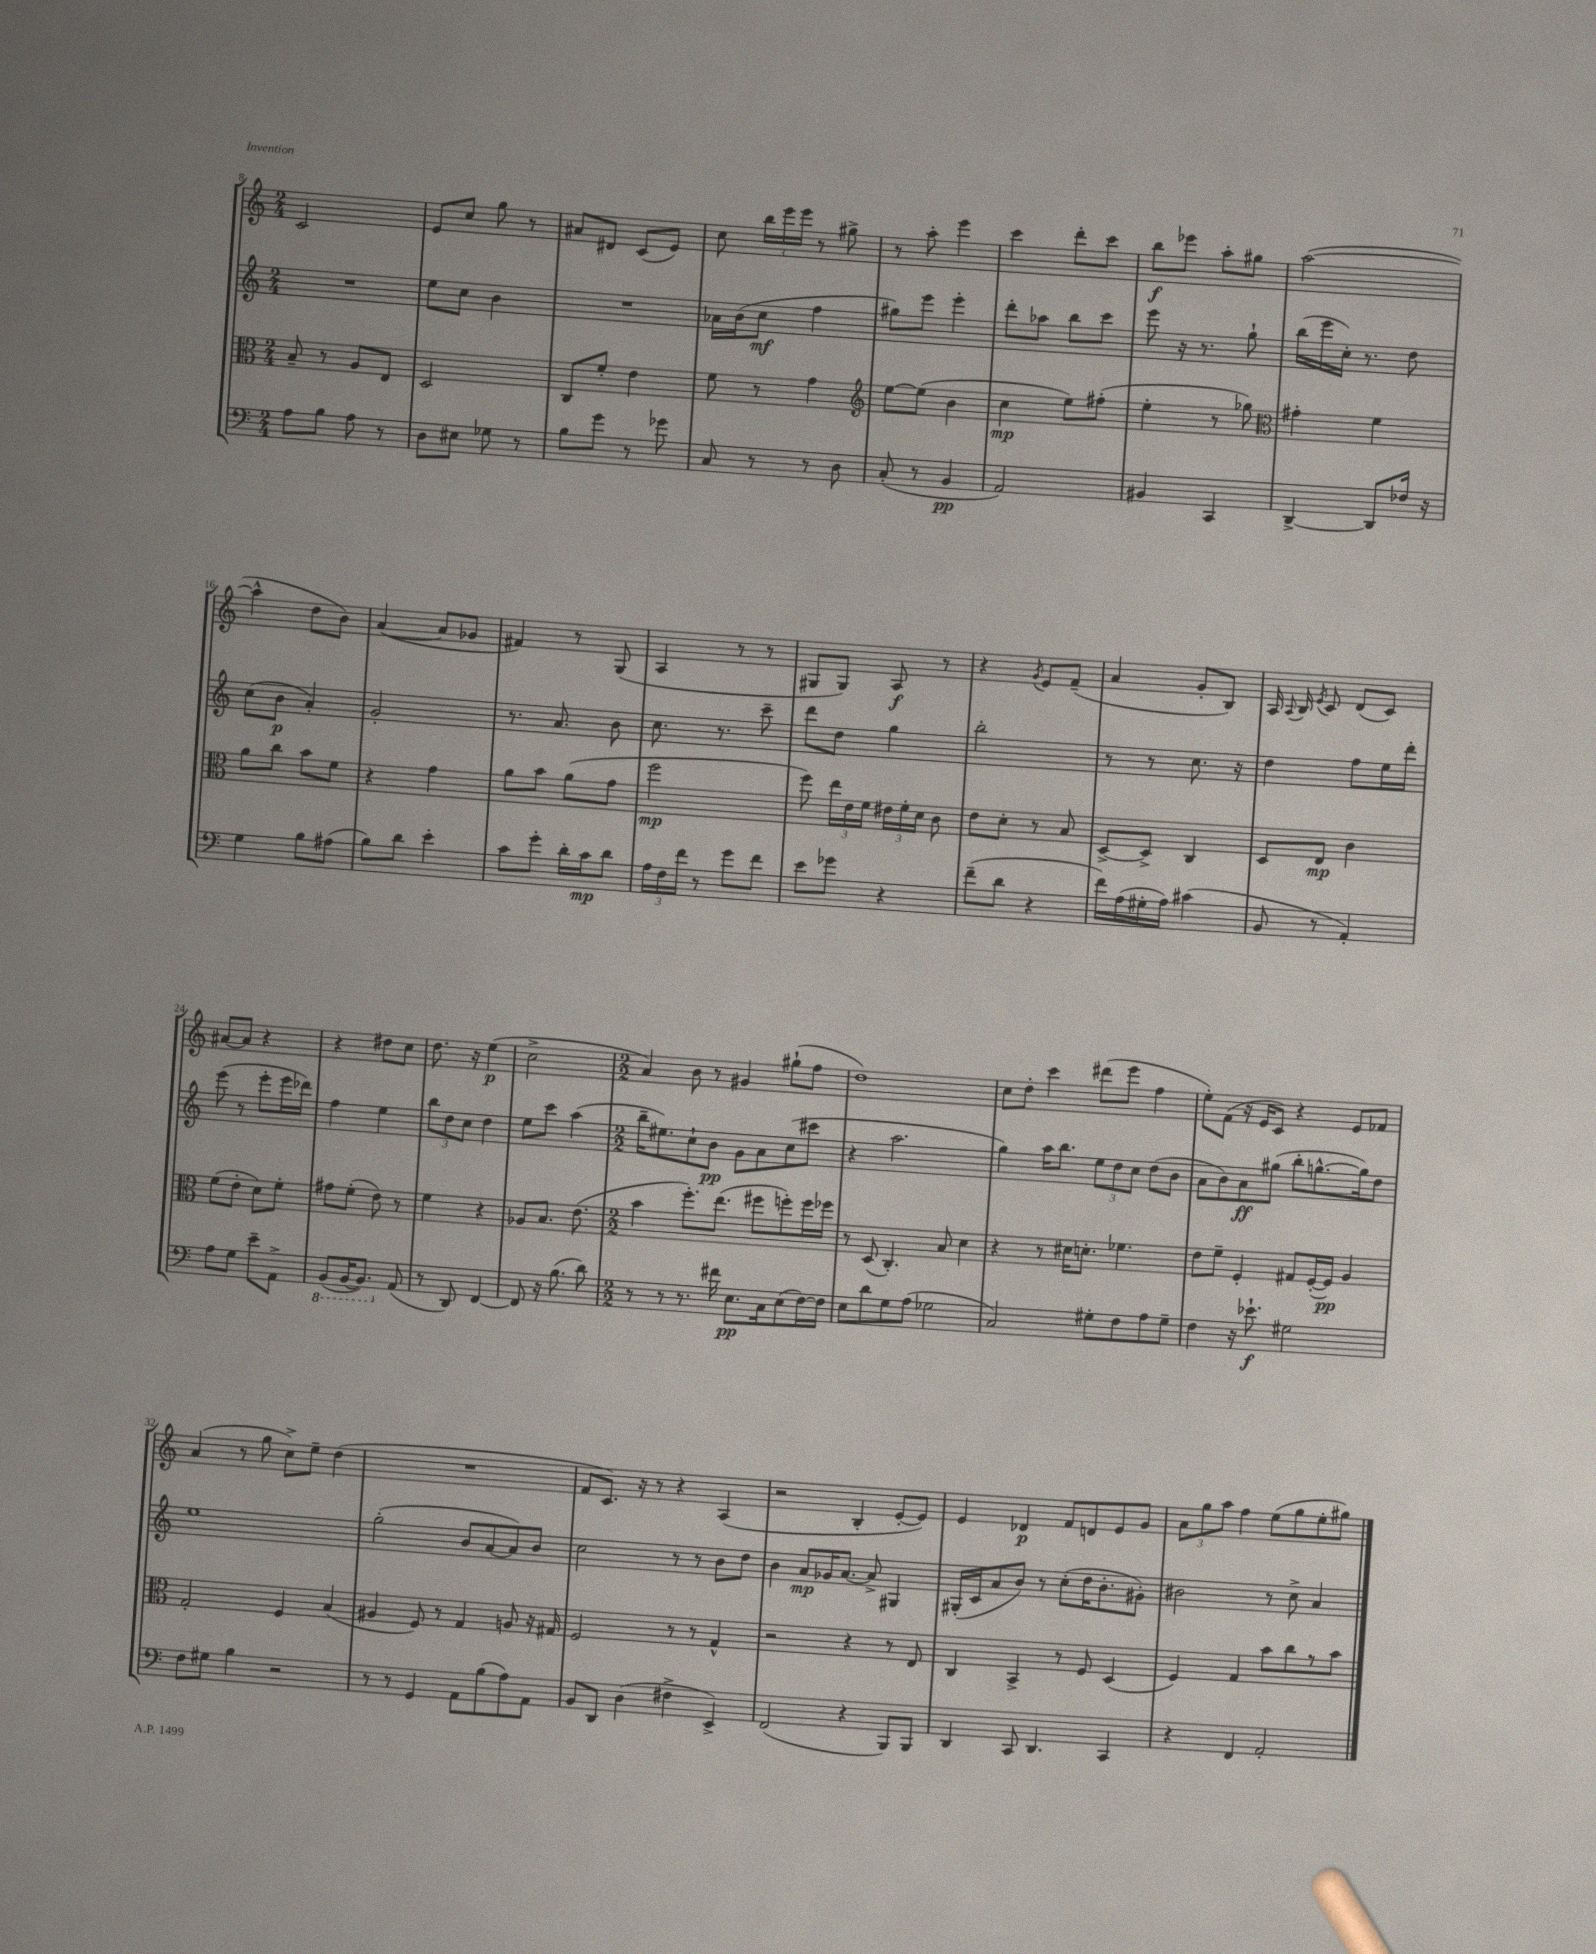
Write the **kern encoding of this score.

**kern	**dynam	**kern	**dynam	**kern	**dynam	**kern	**dynam
*part4	*part4	*part3	*part3	*part2	*part2	*part1	*part1
*staff4	*staff4	*staff3	*staff3	*staff2	*staff2	*staff1	*staff1
*clefF4	*	*clefC3	*	*clefG2	*	*clefG2	*
*k[]	*	*k[]	*	*k[]	*	*k[]	*
*M2/4	*	*M2/4	*	*M2/4	*	*M2/4	*
=8	=8	=8	=8	=8	=8	=8	=8
8A\L	.	8B~/	.	2r	.	2c/	.
8B\J	.	8r	.	.	.	.	.
8A\	.	8A/L	.	.	.	.	.
8r	.	8E/J	.	.	.	.	.
=9	=9	=9	=9	=9	=9	=9	=9
8D\L	.	2D/	.	8ee\L	.	8e/L	.
8E#X\J	.	.	.	8cc\J	.	8cc/J	.
8G-X\	.	.	.	4b\	.	8gg\	.
8r	.	.	.	.	.	8r	.
=10	=10	=10	=10	=10	=10	=10	=10
8B\L	.	8C/L	.	2r	.	8a#X/L	.
8g\J	.	8f'/J	.	.	.	8d#X/J	.
8r	.	4e\	.	.	.	(8c/L	.
8g-X\	.	.	.	.	.	8e/J)	.
=11	=11	=11	=11	=11	=11	=11	=11
8C/	.	8f\	.	16a-X\LL	.	8cc\	.
.	.	.	.	(16b\J	.	.	.
8r	.	8r	.	8cc\J	mf	24bb\LL	.
.	.	.	.	.	.	24eee\	.
.	.	.	.	.	.	24eee\JJ	.
8r	.	4g\	.	4ff\	.	8r	.
8D\	.	.	.	.	.	8gg#X^\	.
=12	=12	=12	=12	=12	=12	=12	=12
*	*	*clefG2	*	*	*	*	*
(8C'/	.	[8ee\L	.	8gg#X\L)	.	8r	.
8r	.	(8ee\J]	.	8eee\J	.	8aa'\	.
4BB/	pp	4b\	.	4eee'\	.	4eee\	.
=13	=13	=13	=13	=13	=13	=13	=13
2AA/)	.	4cc\	mp	8ddd'\L	.	4ccc\	.
.	.	.	.	8aa-X\J	.	.	.
.	.	8ee\L)	.	8bb\L	.	8ddd'\L	.
.	.	(8ff#X'\J	.	8ccc\J	.	8ccc\J	.
=14	=14	=14	=14	=14	=14	=14	=14
4BB#X/	.	4ee'\	.	8eee\	.	8bb\L	f
.	.	.	.	16r	.	8eee-X\J	.
.	.	.	.	8.r	.	.	.
4CC/	.	8r	.	.	.	8aa'\L	.
.	.	8gg-X\)	.	8gg`\	.	8gg#X\J	.
=15	=15	=15	=15	=15	=15	=15	=15
*	*	*clefC3	*	*	*	*	*
[4DD^/	.	4g#X'\	.	(16bb\LL	.	([2aa\	.
.	.	.	.	16eee\	.	.	.
.	.	.	.	16cc'\JJ)	.	.	.
.	.	.	.	8.r	.	.	.
8DD/L]	.	4f\	.	.	.	.	.
16F-X/Jk	.	.	.	8dd\	.	.	.
16r	.	.	.	.	.	.	.
!!LO:LB:g=z
=16	=16	=16	=16	=16	=16	=16	=16
4G\	.	8a\L	.	(8cc\L	.	4aa^^\]	.
.	.	8cc\J	.	8b\J	p	.	.
8B\L	.	8b\L	.	4a'/)	.	8dd\L	.
(8A#X\J	.	8f\J	.	.	.	8b\J)	.
=17	=17	=17	=17	=17	=17	=17	=17
8B\L)	.	4r	.	2g'/	.	([4a/	.
8d\J	.	.	.	.	.	.	.
4e'\	.	4g\	.	.	.	8a/L]	.
.	.	.	.	.	.	8g-X/J	.
=18	=18	=18	=18	=18	=18	=18	=18
8c\L	.	8a\L	.	8.r	.	4f#X/)	.
8g'\J	.	8b\J	.	.	.	.	.
.	.	.	.	8.a/	.	.	.
16d'\LL	.	(8a\L	.	.	.	8r	.
16c\J	mp	.	.	.	.	.	.
8d\J	.	8g\J	.	8b\	.	(8G/	.
=19	=19	=19	=19	=19	=19	=19	=19
24A\LL	.	2ff\	mp	8.cc\	.	4A/	.
24F\	.	.	.	.	.	.	.
24f\JJ	.	.	.	.	.	.	.
8r	.	.	.	.	.	.	.
.	.	.	.	8.r	.	.	.
8g\L	.	.	.	.	.	8r	.
8f\J	.	.	.	8ccc~\	.	8r	.
=20	=20	=20	=20	=20	=20	=20	=20
8e\L	.	8ff\)	.	8ddd\L	.	8G#X/L	.
8g-X\J	.	24ee\LL	.	8dd\J	.	8G#/J)	.
.	.	24e\	.	.	.	.	.
.	.	24f\JJ	.	.	.	.	.
4r	.	24e#X\LL	.	4gg\	.	8A/	f
.	.	24f'\	.	.	.	.	.
.	.	24d\JJ	.	.	.	.	.
.	.	8c\	.	.	.	8r	.
=21	=21	=21	=21	=21	=21	=21	=21
(8f~\L	.	8e\L	.	2bb'\	.	4r	.
8d\J	.	8d'\J	.	.	.	.	.
.	.	.	.	.	.	8qg/	.
4r	.	8r	.	.	.	8e/L	.
.	.	8B/	.	.	.	(8f~/J	.
=22	=22	=22	=22	=22	=22	=22	=22
16f\LL)	.	[8D^/L	.	8r	.	4a/	.
(16A\	.	.	.	.	.	.	.
16G#X'\	.	8D^/J]	.	8r	.	.	.
16A\JJ)	.	.	.	.	.	.	.
(4c#X\	.	4C/	.	8.cc\	.	8g'/L	.
.	.	.	.	.	.	8B/J)	.
.	.	.	.	16r	.	.	.
=23	=23	=23	=23	=23	=23	=23	=23
8BB/	.	8D/L	.	4dd\	.	16A/	.
.	.	.	.	.	.	8qqA/	.
.	.	.	.	.	.	16B/	.
.	.	.	.	.	.	8qe/	.
8r	.	8E/J	mp	.	.	8c/	.
4AA'/)	.	4c\	.	8ff\L	.	(8d/L	.
.	.	.	.	16ee\L	.	8c/J)	.
.	.	.	.	16ddd'\JJ	.	.	.
!!LO:LB:g=z
=24	=24	=24	=24	=24	=24	=24	=24
8A\L	.	(8f\L	.	(8eee\	.	[8a#X/L	.
8G\J	.	8e'\J	.	8r	.	8a#/J]	.
8e~\L	.	8d\L)	.	8eee'\L	.	4r	.
8AA^\J	.	8f'\J	.	16eee\L	.	.	.
.	.	.	.	16ddd-X\JJ)	.	.	.
=25	=25	=25	=25	=25	=25	=25	=25
*8ba	*	*	*	*	*	*	*
(8BBB/L	.	8g#X\L	.	4ff\	.	4r	.
[16BBB/K	.	(8f'\J	.	.	.	.	.
8.BBB/J])	.	.	.	.	.	.	.
.	.	8e\)	.	4ee\	.	8dd#X\L	.
*X8ba	*	*	*	*	*	*	*
(8AA/	.	8r	.	.	.	8cc\J	.
=26	=26	=26	=26	=26	=26	=26	=26
8r	.	4f\	.	12bb\L	.	8.dd\	.
.	.	.	.	12dd\	.	.	.
8DD/)	.	.	.	.	.	.	.
.	.	.	.	12cc\J	.	.	.
.	.	.	.	.	.	16r	.
[4FF/	.	4r	.	4dd\	.	(4ee\	p
=27	=27	=27	=27	=27	=27	=27	=27
8FF/]	.	8A-X/L	.	8ee\L	.	2cc^\	.
16r	.	8.B/J	.	8ccc\J	.	.	.
(8.B\	.	.	.	.	.	.	.
.	.	.	.	(4aa\	.	.	.
.	.	(8.e\	.	.	.	.	.
8d\)	.	.	.	.	.	.	.
=28	=28	=28	=28	=28	=28	=28	=28
*M2/2	*	*M2/2	*	*M2/2	*	*M2/2	*
8r	.	4b\	.	16bb~\KL	.	4a/)	.
.	.	.	.	8.ee#X\)	.	.	.
8r	.	.	.	.	.	.	.
8.r	.	8.ff'\L)	.	8cc`\	.	8b\	.
.	.	.	.	8b\J	pp	8r	.
16f#X\	.	(8.ee\J	.	.	.	.	.
8.E\L	pp	.	.	8g\L	.	4g#X/	.
.	.	8ff#X\L	.	8a\	.	.	.
16C\k	.	.	.	.	.	.	.
(8E\	.	8ffn'\)	.	(8cc\	.	(8gg#X`\L	.
[16F\L)	.	16ff\L	.	8ccc#X\J	.	8ff\J	.
16F\JJ]	.	16ff-X\JJ	.	.	.	.	.
=29	=29	=29	=29	=29	=29	=29	=29
8E\L	.	8r	.	4r	.	1dd)	.
8d\	.	(8D/	.	.	.	.	.
8G\	.	4.C'/)	.	2.aa\	.	.	.
(8A\J	.	.	.	.	.	.	.
2G-X\	.	.	.	.	.	.	.
.	.	8B/	.	.	.	.	.
.	.	4d\	.	.	.	.	.
=30	=30	=30	=30	=30	=30	=30	=30
2C/)	.	4r	.	4gg\)	.	8cc\L	.
.	.	.	.	.	.	8dd'\J	.
.	.	8r	.	16aa\KL	.	4ccc\	.
.	.	.	.	8.bb\J	.	.	.
.	.	16d#X\KL	.	.	.	.	.
.	.	8.dn'\J	.	.	.	.	.
8G#X'\L	.	.	.	12ee\L	.	(8ddd#X\L	.
.	.	.	.	12dd\	.	.	.
8F\	.	4.f-X\	.	.	.	8eee\J	.
.	.	.	.	12cc\J	.	.	.
8A\	.	.	.	(8dd\L	.	4ff\	.
8G#~\J	.	.	.	8b\J	.	.	.
=31	=31	=31	=31	=31	=31	=31	=31
4F\	.	8e\L	.	8a\L	.	8ee'\L)	.
.	.	8f~\J	.	8b\)	.	(8f\J	.
16r	.	4F'/	.	8a\	ff	16r	.
8.e-X`\	f	.	.	.	.	16e/KL	.
.	.	.	.	(8gg#X\J	.	8c/J)	.
2G#X\	.	8G#X/L	.	8bb'\L	.	4r	.
.	.	([16F'/L	.	[8.ggn^^\	.	.	.
.	.	16F/JJ])	pp	.	.	.	.
.	.	4A/	.	.	.	8e/L	.
.	.	.	.	16gg\k])	.	.	.
.	.	.	.	8dd\J	.	8f-X/J	.
!!LO:LB:g=z
=32	=32	=32	=32	=32	=32	=32	=32
8F\L	.	2G'/	.	1ee	.	(4a/	.
8G#X\J	.	.	.	.	.	.	.
4B\	.	.	.	.	.	8r	.
.	.	.	.	.	.	8gg\	.
2r	.	4F/	.	.	.	8cc^\L)	.
.	.	.	.	.	.	8ee~\J	.
.	.	(4B/	.	.	.	(4dd\	.
=33	=33	=33	=33	=33	=33	=33	=33
8r	.	4A#X/	.	(2gg'\	.	1r	.
8r	.	.	.	.	.	.	.
4GG/	.	8F/)	.	.	.	.	.
.	.	8r	.	.	.	.	.
8AA\L	.	4G/	.	8b/L	.	.	.
(8B\	.	.	.	[8a/	.	.	.
8A\)	.	8An/	.	8a/])	.	.	.
8AA\J	.	16r	.	8b/J	.	.	.
.	.	16G#X/	.	.	.	.	.
=34	=34	=34	=34	=34	=34	=34	=34
8BB/L	.	2F/	.	2cc\	.	8f/L	.
8DD/J	.	.	.	.	.	8.c/J)	.
(4D\	.	.	.	.	.	.	.
.	.	.	.	.	.	16r	.
.	.	.	.	.	.	8r	.
4F#X^\	.	8r	.	8r	.	4r	.
.	.	8r	.	8r	.	.	.
4EE^/)	.	4G^^/	.	8b\L	.	(4A/	.
.	.	.	.	8dd\J	.	.	.
=35	=35	=35	=35	=35	=35	=35	=35
(2FF/	.	2r	.	4b\	.	2r	.
.	.	.	.	8a/L	mp	.	.
.	.	.	.	16g-X/K	.	.	.
.	.	.	.	[8.a/J	.	.	.
4r	.	4r	.	.	.	4B'/	.
.	.	.	.	8a^/]	.	.	.
8BBB/L)	.	8r	.	4G#X/	.	[8e'/L	.
8BBB/J	.	8E/	.	.	.	8e/J])	.
=36	=36	=36	=36	=36	=36	=36	=36
4DD/	.	4C/	.	(16G#X'/LL	.	4e/	.
.	.	.	.	16c/J	.	.	.
.	.	.	.	8a/	.	.	.
8CC/	.	4BB^/	.	8b/J)	.	4d-X/	p
4.DD/	.	.	.	8r	.	.	.
.	.	8r	.	(8cc'\L	.	8f/L	.
.	.	8F/	.	16dd\K	.	8dn/	.
.	.	.	.	8.b'\	.	.	.
4CC/	.	(4D/	.	.	.	8e/	.
.	.	.	.	8g#X'\J)	.	8g/J	.
=37	=37	=37	=37	=37	=37	=37	=37
4r	.	4F/)	.	2b#X\	.	12a\L	.
.	.	.	.	.	.	12gg\	.
.	.	.	.	.	.	12aa\J	.
4FF/	.	4G/	.	.	.	4ff\	.
2AA'/	.	8b\L	.	8r	.	(8ee\L	.
.	.	8cc\	.	8cc^\	.	8gg\	.
.	.	8r	.	4a/	.	8ee'\	.
.	.	8b\J	.	.	.	8gg#X\J)	.
==	==	==	==	==	==	==	==
*-	*-	*-	*-	*-	*-	*-	*-
